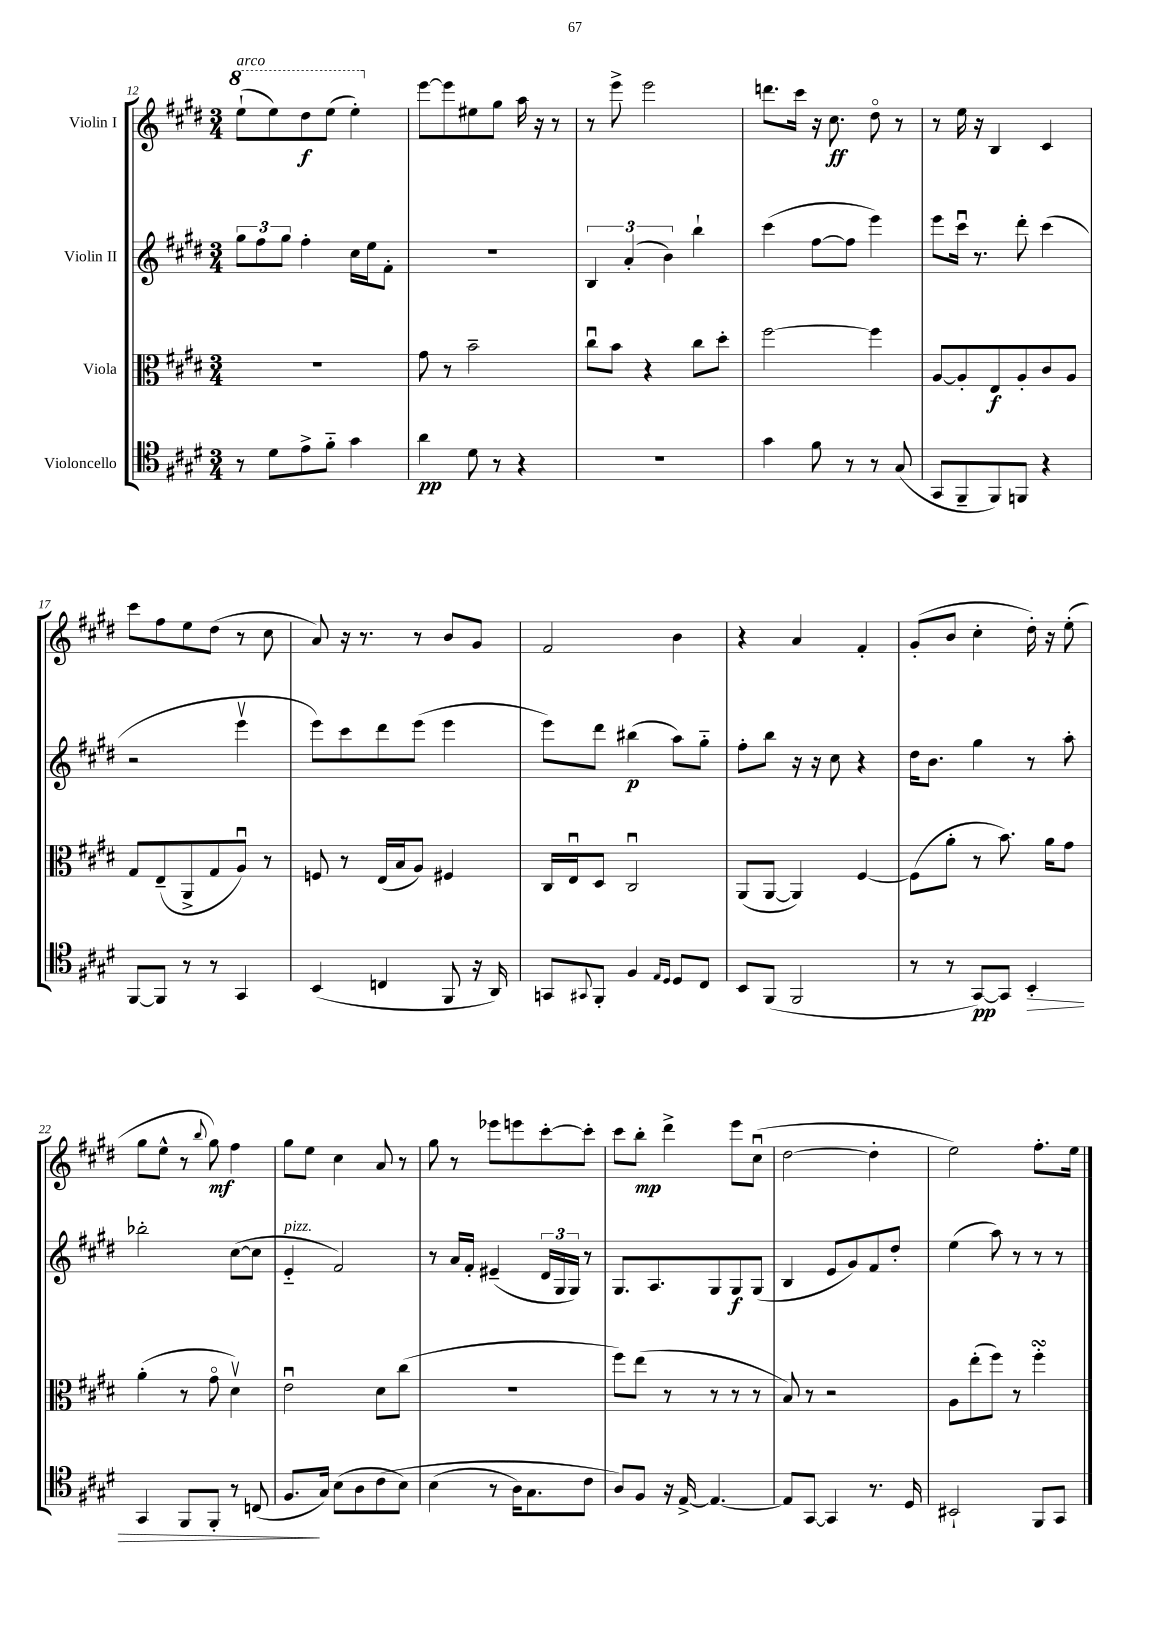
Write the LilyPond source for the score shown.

<<
\new StaffGroup <<
\new Staff = "s0" \with { instrumentName = "Violin I" } {
    \clef treble \key e \major \numericTimeSignature \time 3/4
    \ottava #1 e'''8-!^\markup { \italic "arco" }( e'''8) dis'''8\f e'''8( e'''4-.) \ottava #0 |
    e'''8~ e'''8 eis''8 gis''8 a''16 r16 r8 |
    r8 e'''8-> e'''2 |
    d'''8. cis'''16 r16 cis''8.\ff dis''8\flageolet r8 |
    r8 e''16 r16 b4 cis'4 |
    cis'''8 fis''8 e''8 dis''8( r8 cis''8 |
    a'8) r16 r8. r8 b'8 gis'8 |
    fis'2 b'4 |
    r4 a'4 fis'4-. |
    gis'8-.( b'8 cis''4-. dis''16-.) r16 e''8-.( |
    gis''8 e''8-^ r8 \appoggiatura { b''8 } gis''8\mf) fis''4 |
    gis''8 e''8 cis''4 a'8 r8 |
    gis''8 r8 ees'''8 e'''8 cis'''8~-. cis'''8-. |
    cis'''8 b''8-.\mp dis'''4-> e'''8 cis''8\downbow( |
    dis''2~ dis''4-. |
    e''2) fis''8.-. e''16 \bar "|." |
}
\new Staff = "s1" \with { instrumentName = "Violin II" } {
    \clef treble \key e \major \numericTimeSignature \time 3/4
    \tuplet 3/2 { gis''8 fis''8 gis''8 } fis''4-. cis''16 e''16 fis'8-. |
    R2. |
    \tuplet 3/2 { b4 a'4-.( b'4) } b''4-! |
    cis'''4( fis''8~ fis''8 e'''4) |
    e'''8 cis'''16\downbow r8. dis'''8-. cis'''4( |
    r2 e'''4\upbow |
    e'''8) cis'''8 dis'''8 e'''8( e'''4 |
    e'''8) dis'''8 bis''4\p( a''8) gis''8-_ |
    fis''8-. b''8 r16 r16 cis''8 r4 |
    dis''16 b'8. gis''4 r8 a''8-. |
    bes''2-. cis''8~( cis''8 |
    e'4-_^\markup { \italic "pizz." } fis'2) |
    r8 a'16 fis'16-. eis'4--( \tuplet 3/2 { dis'16 gis16 gis16) } r8 |
    gis8. a8. gis8 gis8\f gis8( |
    b4 e'8 gis'8) fis'8 dis''8-. |
    e''4( a''8) r8 r8 r8 \bar "|." |
}
\new Staff = "s2" \with { instrumentName = "Viola" } {
    \clef alto \key e \major \numericTimeSignature \time 3/4
    R2. |
    gis'8 r8 b'2-- |
    cis''8\downbow b'8 r4 cis''8 dis''8-. |
    fis''2~ fis''4 |
    a8~ a8-. e8\f a8-. cis'8 a8 |
    gis8 e8--( a,8-> gis8 a8\downbow) r8 |
    f8 r8 e16( b16 a8) fis4 |
    cis16 e16\downbow dis8 cis2\downbow |
    a,8( a,8~ a,4) fis4~ |
    fis8( a'8-. r8 b'8.) a'16 gis'8 |
    a'4-.( r8 gis'8\flageolet dis'4\upbow) |
    e'2\downbow dis'8 cis''8( |
    R2. |
    fis''8) e''8( r8 r8 r8 r8 |
    b8) r8 r2 |
    a8 e''8-.( fis''8) r8 fis''4-.\turn \bar "|." |
}
\new Staff = "s3" \with { instrumentName = "Violoncello" } {
    \clef tenor \key e \major \numericTimeSignature \time 3/4
    r8 dis'8 e'8-> fis'8-_ gis'4 |
    a'4\pp dis'8 r8 r4 |
    R2. |
    gis'4 fis'8 r8 r8 gis8( |
    gis,8 fis,8-- fis,8) f,8 r4 |
    fis,8~ fis,8 r8 r8 gis,4 |
    b,4( c4 fis,8 r16 a,16) |
    g,8 \appoggiatura { gis,8 } fis,8-. fis4 \grace { e16 dis16 } dis8 cis8 |
    b,8 fis,8( fis,2 |
    r8 r8 gis,8~\pp) gis,8 b,4-.\> |
    gis,4 fis,8 fis,8-. r8 c8( |
    fis8.\! gis16) b8( a8 cis'8\( b8) |
    b4( r8 a16) gis8. cis'8 |
    a8\) fis8 r16 e16~-> e4.~ |
    e8 gis,8~ gis,4 r8. dis16 |
    bis,2-! fis,8 gis,8 \bar "|." |
}
>>
>>
\layout { \context { \Score currentBarNumber = #12 } }
